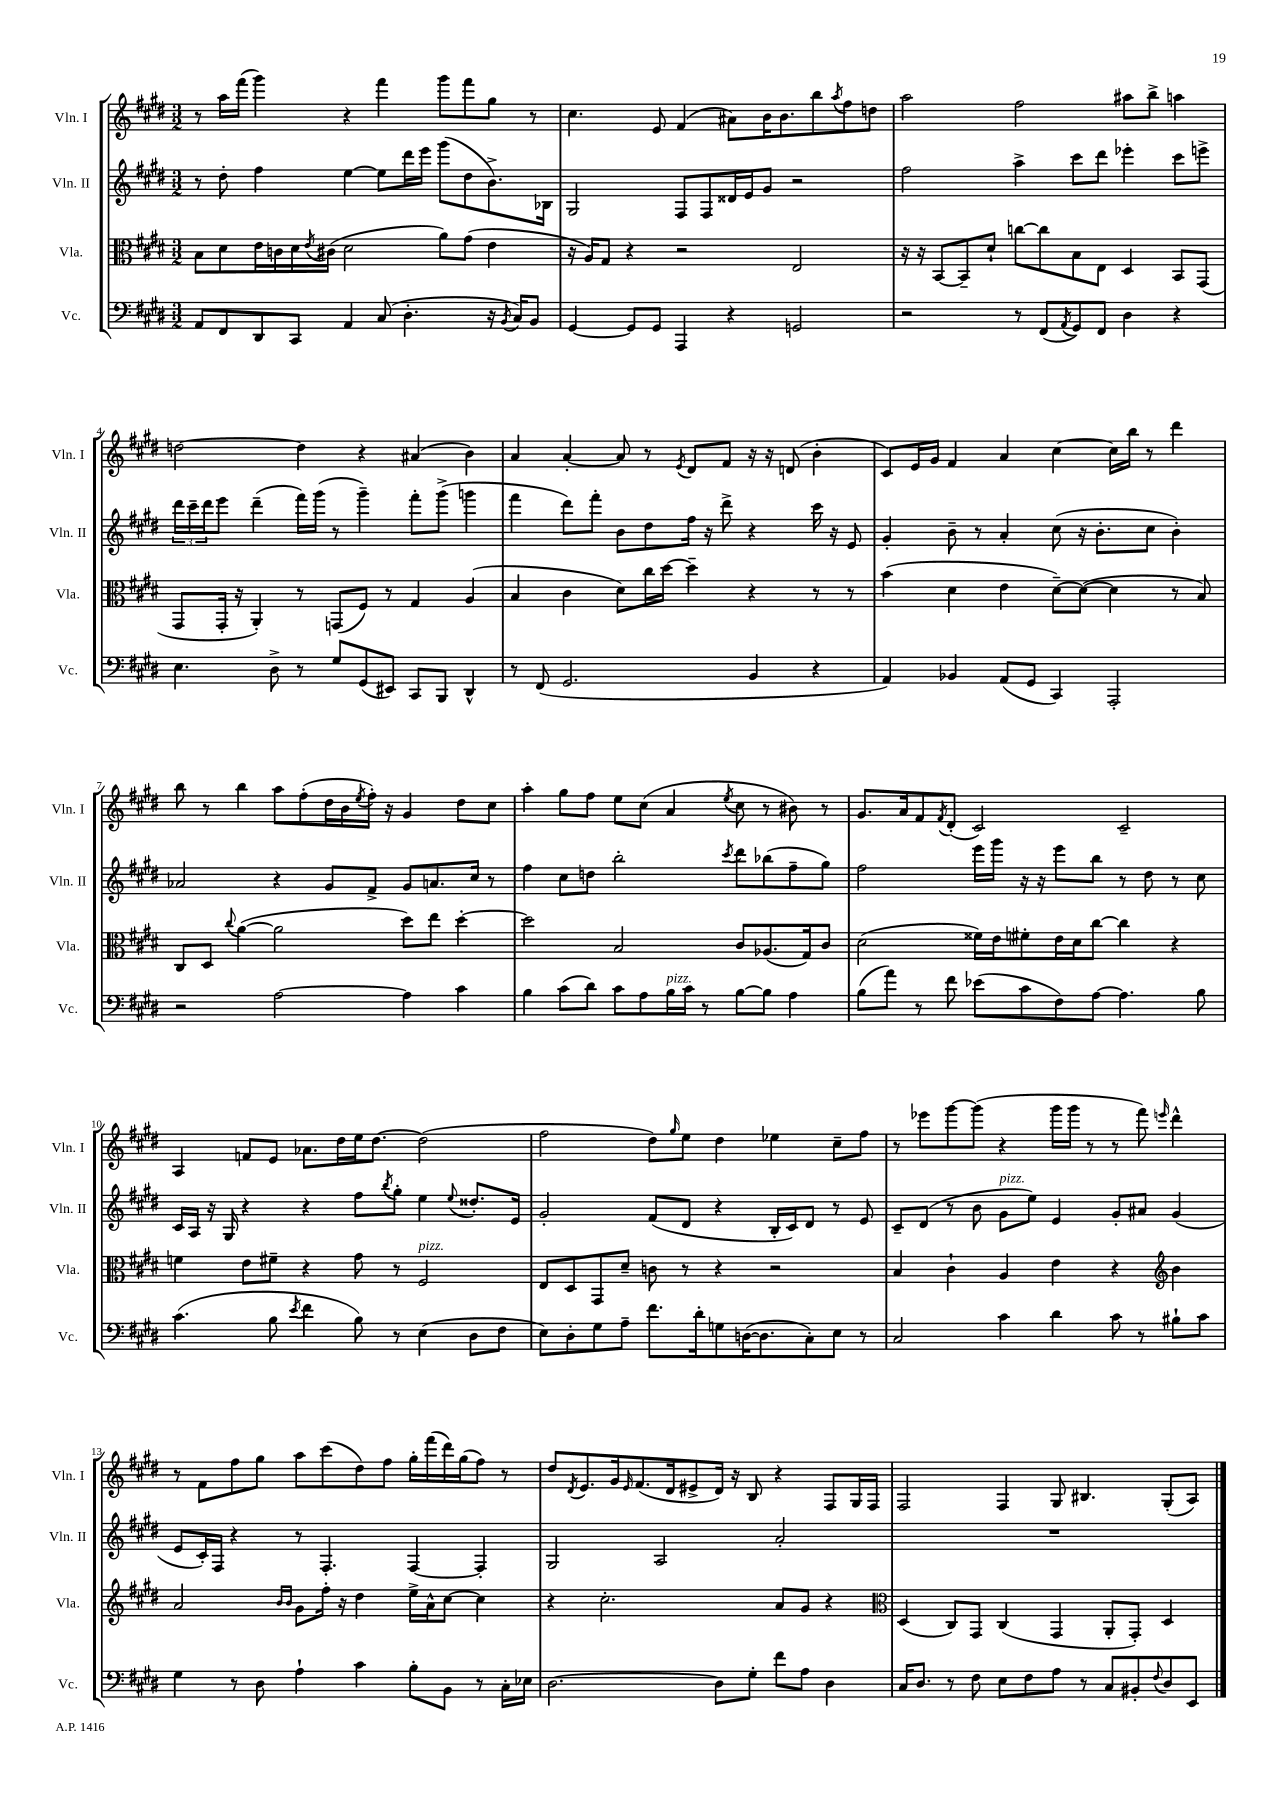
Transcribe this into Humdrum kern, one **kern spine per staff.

**kern	**kern	**kern	**kern
*part4	*part3	*part2	*part1
*staff4	*staff3	*staff2	*staff1
*I"Vc.	*I"Vla.	*I"Vln. II	*I"Vln. I
*I'Vc.	*I'Vla.	*I'Vln. II	*I'Vln. I
*clefF4	*clefC3	*clefG2	*clefG2
*k[f#c#g#d#]	*k[f#c#g#d#]	*k[f#c#g#d#]	*k[f#c#g#d#]
*M3/2	*M3/2	*M3/2	*M3/2
=1	=1	=1	=1
8AA/L	8B\L	8r	8r
8FF#/	8d#\	8dd#'\	16aa\LL
.	.	.	(16fff#\JJ
8DD#/	16e\L	4ff#\	4ggg#\)
.	16cn\	.	.
8CC#/J	16d#\	.	.
.	8qe/	.	.
.	(16c#X\JJ	.	.
4AA/	2d#\	[4ee\	4r
(8C#/	.	8ee\L]	4fff#\
4.D#'\	.	16ddd#\L	.
.	.	16eee\JJ	.
.	8a\L)	(8ggg#\L	8ggg#\L
.	(8g#\J	8dd#\	8fff#\
16r	4e\	8.b^\)	8gg#\J
8qBB/	.	.	.
16C#/KL)	.	.	.
8BB/J	.	.	8r
.	.	16B-X\Jk	.
=2	=2	=2	=2
[4GG#/	16r	2G#/	4.cc#\
.	16A/KL)	.	.
.	8G#/J	.	.
8GG#/L]	4r	.	.
8GG#/J	.	.	8e/
4AAA/	2r	8F#/L	(4f#/
.	.	8F#/	.
4r	.	16d##X/L	8a#X\L)
.	.	16e/J	.
.	.	8g#/J	16b\K
.	.	.	8.b\
2GGn/	2E/	2r	.
.	.	.	8bb\
.	.	.	8qaa/
.	.	.	8ff#\
.	.	.	8ddn\J
=3	=3	=3	=3
2r	16r	2ff#\	2aa\
.	16r	.	.
.	[8BB/L	.	.
.	8BB~/]	.	.
.	8d#`/J	.	.
8r	[8ccn\L	4aa^\	2ff#\
(8FF#/L	8cc\]	.	.
8qAA/	.	.	.
8GG#/)	8B\	8ccc#\L	.
8FF#/J	8E\J	8ddd#\J	.
4D#\	4D#/	4eee-X'\	8aa#X\L
.	.	.	8bb^\J
4r	8BB/L	8ccc#\L	4aan\
.	(8GG#/J	8eeen^\J	.
!!LO:LB:g=z
=4	=4	=4	=4
4.E\	8GG#/L	24ddd#\LL	[2ddn\
.	.	24ccc#~\	.
.	.	24ddd#\J	.
.	16GG#'/Jk	8eee\J	.
.	16r	.	.
.	4AA'/)	(4ddd#~\	.
8D#^\	.	.	.
8r	8r	16fff#\LL)	4dd\]
.	.	(16ggg#\JJ	.
8G#/L	(8GGn/L	8r	.
(8GG#/	8F#/J)	4ggg#~\)	4r
8EE#X/J)	8r	.	.
8CC#/L	4G#/	8fff#'\L	(4a#X/
8BBB/J	.	(8ggg#^\J	.
4DD#^^/	(4A/	4gggn\	4b\)
=5	=5	=5	=5
8r	4B/	4fff#\	4a/
(8FF#/	.	.	.
2.GG#/	4c#\	8ddd#\L)	[4a'/
.	.	8fff#'\J	.
.	8d#\L)	8b\L	8a/]
.	16cc#\L	8dd#\	8r
.	[16dd#\JJ	.	.
.	.	.	8qe/
.	4dd#~\]	16ff#\Jk	8d#/L
.	.	16r	.
.	.	8ddd#^\	8f#/J
4BB/	4r	4r	16r
.	.	.	16r
.	.	.	(8dn/
4r	8r	16ccc#\	4b'\
.	.	16r	.
.	8r	8e/	.
=6	=6	=6	=6
4AA/)	(4b\	4g#'/	8c#/L)
.	.	.	16e/L
.	.	.	16g#/JJ
4BB-X/	4d#\	8b~\	4f#/
.	.	8r	.
(8AA/L	4e\	4a'/	4a/
8GG#/J	.	.	.
4CC#/)	[8d#~\L)	(8cc#\	[4cc#\
.	(8d#\J_	16r	.
.	.	8.b'\L	.
2AAA'/	4d#\]	.	16cc#\LL]
.	.	.	16bb\JJ
.	.	8cc#\J	8r
.	8r	4b'\)	4ddd#\
.	8B/)	.	.
!!LO:LB:g=z
=7	=7	=7	=7
2r	8C#/L	2a-X/	8bb\
.	8D#/J	.	8r
.	8qqcc#/	.	.
.	([4a\	.	4bb\
[2A\	2a\]	4r	8aa\L
.	.	.	(8ff#'\
.	.	8g#/L	16dd#\L
.	.	.	16b\
.	.	.	8qee/
.	.	8f#^/J	16ff#'\JJ)
.	.	.	16r
4A\]	8dd#\L)	8g#/L	4g#/
.	8ee\J	8.an/	.
4c#\	[4dd#'\	.	8dd#\L
.	.	16cc#/Jk	.
.	.	8r	8cc#\J
=8	=8	=8	=8
4B\	2dd#\]	4ff#\	4aa'\
(8c#\L	.	8cc#\L	8gg#\L
8d#\J)	.	8ddn\J	8ff#\J
8c#\L	2B/	2bb'\	8ee\L
8A\	.	.	(8cc#\J
!LO:TX:a:i:t=pizz.	!	!	!
16B\L	.	.	4a/
16c#\JJ	.	.	.
8r	.	.	.
.	.	8qccc#/	8qee/
[8B\L	8c#/L	8ddd#\L	8cc#\
8B\J]	(8.A-X/	(8bb-X\	8r
4A\	.	8ff#~\	8b#X\)
.	16G#/k)	.	.
.	8c#/J	8gg#\J)	8r
=9	=9	=9	=9
(8B\L	(2d#\	2ff#\	8.g#/L
8a\J)	.	.	.
.	.	.	16a/k
8r	.	.	8f#/
.	.	.	8qf#/
8f#\	.	.	(8d#'/J
(8e-X\L	16f##X\LL)	16eee\LL	2c#/)
.	16e\J	16ggg#\JJ	.
8c#\	8f#X'\	16r	.
.	.	16r	.
8F#\)	16e\L	8eee\L	.
.	16d#\J	.	.
[8A\J	[8cc#\J	8bb\J	.
4.A\]	4cc#\]	8r	2c#~/
.	.	8dd#\	.
.	4r	8r	.
8B\	.	8cc#\	.
!!LO:LB:g=z
=10	=10	=10	=10
(4.c#\	4fn\	16c#/LL	4A/
.	.	16A/JJ	.
.	.	16r	.
.	.	16G#/	.
.	8e\L	4r	8fn/L
8B\	8f#X~\J	.	8e/J
8qe/	.	.	.
4f#\	4r	4r	8.a-X\L
.	.	.	16dd#\L
8B\)	8g#\	8ff#\L	16ee\J
.	.	.	[8.dd#\J
.	.	8qbb/	.
8r	8r	8gg#'\J	.
!	!LO:TX:a:i:t=pizz.	!	!
(4E\	2F#/	4ee\	(2dd#\]
.	.	8qqee/	.
8D#\L	.	8.dd##X'/L	.
8F#\J	.	.	.
.	.	16e/Jk	.
=11	=11	=11	=11
8E\L)	8E/L	2g#'/	2ff#\
8D#'\	8D#/	.	.
8G#\	8GG#/	.	.
8A~\J	8d#~/J	.	.
8.f#\L	8cn\	(8f#/L	8dd#\L)
.	.	.	16qqgg#/
.	8r	8d#/J	8ee\J
16d#'\k	.	.	.
8Gn\	4r	4r	4dd#\
([16Dn\K	.	.	.
8.D\]	.	.	.
.	2r	16B'/LL	4ee-X\
.	.	16c#/J)	.
8C#'\)	.	8d#/J	.
8E\J	.	8r	8cc#~\L
8r	.	8e/	8ff#\J
=12	=12	=12	=12
2C#/	4B/	8c#~/L	8r
.	.	(8d#/J	8eee-X\L
.	4c#`\	8r	[8ggg#\
.	.	8b\	(8ggg#\J]
!	!	!LO:TX:a:i:t=pizz.	!
4c#\	4A/	8g#\L	4r
.	.	8ee\J)	.
4d#\	4e\	4e/	16ggg#\LL
.	.	.	16ggg#\JJ
.	.	.	8r
8c#\	4r	8g#'/L	8r
8r	.	8a#X/J	8fff#\)
*	*clefG2	*	*
.	.	.	16qqeeen/
8B#X`\L	4b\	(4g#/	4ddd#^^\
8c#\J	.	.	.
!!LO:LB:g=z
=13	=13	=13	=13
4G#\	2a/	8e/L	8r
.	.	16c#'/L)	8f#\L
.	.	16F#/JJ	.
8r	.	4r	8ff#\
8D#\	.	.	8gg#\J
.	16qqb/LL	.	.
.	16qqb/JJ	.	.
4A`\	8g#\L	8r	8aa\L
.	16ff#'\Jk	4.F#'/	(8ccc#\
.	16r	.	.
4c#\	4dd#\	.	8dd#\)
.	.	.	8ff#\J
8B'\L	16ee^\LL	[4F#/	16gg#'\LL
.	16a^^\J	.	(16fff#\
8BB\J	[8cc#\J	.	16ddd#\)
.	.	.	(16gg#\J
8r	4cc#\]	4F#'/]	8ff#\J)
16C#'\LL	.	.	8r
16E-X\JJ	.	.	.
=14	=14	=14	=14
[2.D#\	4r	2G#/	8dd#/L
.	.	.	8qd#/
.	.	.	8.e/
.	2.cc#'\	.	.
.	.	.	16g#/k
.	.	.	16qqe/
.	.	.	(8.f#/
.	.	2A/	.
.	.	.	16d#/k
.	.	.	8e#X^/
8D#\L]	.	.	16d#/Jk)
.	.	.	16r
8G#'\J	.	.	8B/
8f#\L	8a/L	2a'/	4r
8A\J	8g#/J	.	.
4D#\	4r	.	8F#/L
.	.	.	16G#/L
.	.	.	16F#/JJ
=15	=15	=15	=15
*	*clefC3	*	*
16C#/KL	(4D#/	1.r	2F#/
8.D#/J	.	.	.
8r	8C#/L)	.	.
8F#\	8GG#/J	.	.
8E\L	(4C#/	.	4F#/
8F#\	.	.	.
8A\J	4GG#/	.	8G#/
8r	.	.	4.B#X/
8C#/L	8AA'/L	.	.
8BB#X'/	8GG#'/J)	.	.
8qqF#/	.	.	.
8D#/	4D#/	.	(8G#'/L
8EE/J	.	.	8A/J)
==	==	==	==
*-	*-	*-	*-
